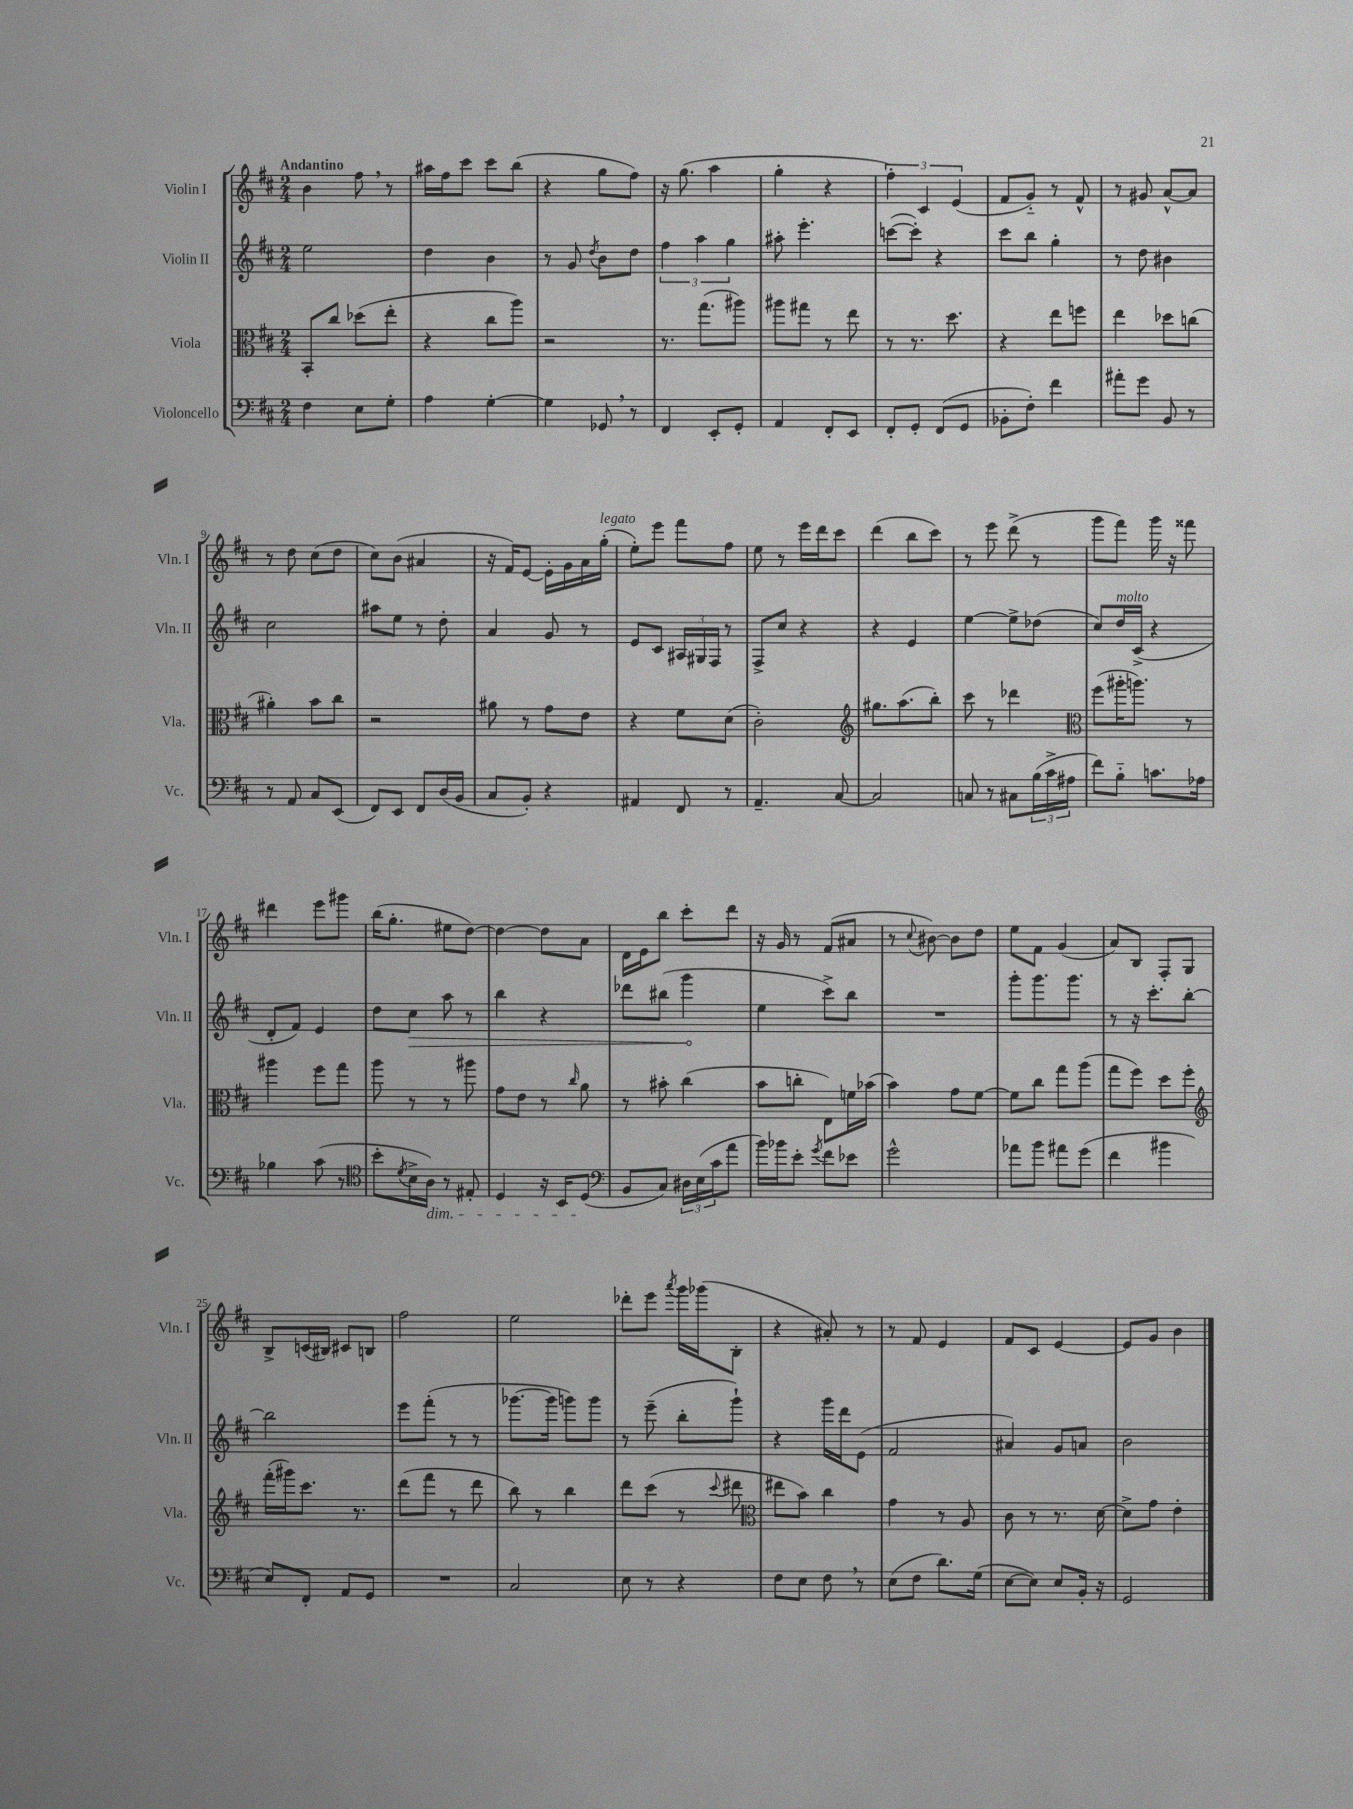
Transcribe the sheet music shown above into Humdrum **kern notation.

**kern	**kern	**kern	**dynam	**kern
*part4	*part3	*part2	*part2	*part1
*staff4	*staff3	*staff2	*staff2	*staff1
*I"Violoncello	*I"Viola	*I"Violin II	*	*I"Violin I
*I'Vc.	*I'Vla.	*I'Vln. II	*	*I'Vln. I
*clefF4	*clefC3	*clefG2	*	*clefG2
*k[f#c#]	*k[f#c#]	*k[f#c#]	*	*k[f#c#]
*M2/4	*M2/4	*M2/4	*	*M2/4
=1	=1	=1	=1	=1
!	!	!	!	!LO:TX:a:B:t=Andantino
4F#\	8BB'/L	2ee\	.	4b\
.	8cc#/J	.	.	.
8E\L	(8dd-X\L	.	.	8ff#,\
8G'\J	8ee'\J	.	.	8r
=2	=2	=2	=2	=2
4A\	4r	4dd\	.	16aa#X\LL
.	.	.	.	16ff#\J
.	.	.	.	8ccc#\J
[4G'\	8cc#\L	4b\	.	8ccc#\L
.	8aa\J)	.	.	(8bb\J
=3	=3	=3	=3	=3
4G\]	2r	8r	.	4r
.	.	8g/	.	.
.	.	8qdd/	.	.
8GG-X,/	.	8b\L	.	8gg\L
8r	.	8dd\J	.	8ff#\J)
=4	=4	=4	=4	=4
4FF#/	8.r	6ff#\	.	16r
.	.	.	.	(8.gg\
.	.	6aa\	.	.
.	(8.gg\L	.	.	.
8EE'/L	.	.	.	4aa\
.	.	6gg\	.	.
8GG'/J	8aa#X\J)	.	.	.
=5	=5	=5	=5	=5
4AA/	8aa#X\L	8aa#X'\	.	4gg'\
.	8gg#X\J	4.eee'\	.	.
8FF#'/L	8r	.	.	4r
8EE/J	8ee\	.	.	.
=6	=6	=6	=6	=6
8FF#'/L	8r	([8cccn\L	.	6ff#'\)
8GG'/J	8.r	8ccc'\J])	.	.
.	.	.	.	6c#/
(8FF#/L	.	4r	.	.
.	8.dd\	.	.	.
.	.	.	.	(6e/
8GG/J	.	.	.	.
=7	=7	=7	=7	=7
8BB-X'\L	4r	8ccc#\L	.	8f#/L
8F#'\J)	.	8bb\J	.	8g/J)
4f#\	8ee\L	4gg'\	.	8r
.	8ffn\J	.	.	8f#^^/
=8	=8	=8	=8	=8
8a#X'\L	4ee\	8r	.	8r
8g\J	.	8dd\	.	8g#X/
8BB/	8dd-X\L	4b#X\	.	[8a^^/L
8r	(8ccn\J	.	.	8a/J]
!!LO:LB:g=z
=9	=9	=9	=9	=9
8r	4a#X'\)	2cc#\	.	8r
8AA/	.	.	.	8dd\
8C#/L	8b\L	.	.	(8cc#\L
(8EE/J	8cc#\J	.	.	8dd\J
=10	=10	=10	=10	=10
8FF#/L)	2r	8aa#X\L	.	8cc#\L)
8EE/J	.	8ee\J	.	(8b\J
8FF#/L	.	8r	.	4a#X/
(16D/L	.	8dd'\	.	.
16BB/JJ	.	.	.	.
=11	=11	=11	=11	=11
8C#/L	8a#X\	4a/	.	16r
.	.	.	.	16f#/KL)
8BB'/J)	8r	.	.	[8e/J
4r	8g\L	8g/	.	16e'\LL]
.	.	.	.	16g\
.	8e\J	8r	.	16a\
!	!	!	!	!LO:TX:a:i:t=legato
.	.	.	.	(16gg'\JJ
=12	=12	=12	=12	=12
4AA#X/	4r	8e/L	.	8ee'\L)
.	.	8c#/J	.	8eee\J
8FF#/	8f#\L	24A#X/LL	.	8fff#\L
.	.	24G#X/	.	.
.	.	24F#/JJ	.	.
8r	(8d\J	8r	.	8ff#\J
=13	=13	=13	=13	=13
4.AA~/	2c#'\)	8F#^/L	.	8ee\
.	.	8cc#/J	.	8r
.	.	4r	.	16eee\LL
.	.	.	.	16ddd\J
[8C#/	.	.	.	8ccc#\J
=14	=14	=14	=14	=14
*	*clefG2	*	*	*
2C#/]	8.gg#X\L	4r	.	(4ddd\
.	(8.aa\	.	.	.
.	.	4e/	.	8bb\L
.	8bb'\J)	.	.	8ccc#\J)
=15	=15	=15	=15	=15
8Cn/	8ccc#\	[4ee\	.	8r
8r	8r	.	.	8eee\
8C#X\L	4ddd-X\	8ee^\L]	.	(8ddd^\
(24B\L	.	(8dd-X\J	.	8r
24c#^\	.	.	.	.
24A#X\JJ	.	.	.	.
=16	=16	=16	=16	=16
*	*clefC3	*	*	*
8f#\L)	(8ff#\L	8cc#/L)	.	8ggg\L
!	!	!LO:TX:a:i:t=molto	!	!
8B\J	16aa#X'\K	16dd/L	.	8fff#\J)
.	8.aan\J)	(16c#^/JJ	.	.
8.cn\L	.	4r	.	16ggg\
.	.	.	.	16r
.	8r	.	.	8fff##X\
16A-X\Jk	.	.	.	.
!!LO:LB:g=z
=17	=17	=17	=17	=17
4B-X\	4aa#X\	8d'/L	.	4ddd#X\
.	.	8f#/J)	.	.
(8c#\	8ff#\L	4e/	.	8eee\L
8r	8gg\J	.	.	8ggg#X\J
=18	=18	=18	=18	=18
*clefC4	*	*	*	*
8b'\L	8aa\	8dd\L	.	(16bb\KL
.	.	.	.	8.gg'\J
8qd/	.	.	.	.
!	!	!	!LO:HP:b	!
16B^\L	8r	8cc#\J	>	.
!LO:TX:b:i:t=dim.	!	!	!	!
16A\JJ)	.	.	.	.
8r	8r	8aa\	.	8ee#X\L
8E#X'/	8aa#X\	8r	.	[8dd\J)
=19	=19	=19	=19	=19
4D/	8g\L	4bb\	.	4dd\_
.	8e\J	.	.	.
16r	8r	4r	.	8dd\L]
16BB/KL	.	.	.	.
.	16qqcc#/	.	.	.
(8D/J	8a\	.	.	8a\J
=20	=20	=20	=20	=20
*clefF4	*	*	*	*
8BB/L	8r	8ddd-X\L	.	16d\LL
.	.	.	.	16e\J
8C#/J)	8b#X'\	(8bb#X\J	.	8bb\J
24D#X\LL	(4cc#\	4ggg\	.	8ccc#'\L
(24E\	.	.	.	.
24c#\J	.	.	.	.
8a\J	.	.	.	8ddd\J
.	.	.	]	.
=21	=21	=21	=21	=21
16b\LL)	8b\L	4ee\	.	16r
16b-X\J	.	.	.	16g/
8e'\J	8ccn'\J	.	.	8r
8qg/	.	.	.	.
8f#\L	8E\L)	8ccc#^\L)	.	(8f#/L
8e-X\J	16fn\L	8bb\J	.	8a#X/J
.	(16b-X\JJ	.	.	.
=22	=22	=22	=22	=22
2g^^\	4b\)	2r	.	8r
.	.	.	.	8qqcc#/
.	.	.	.	[8b#X\)
.	8g\L	.	.	8b#\L]
.	[8f#\J	.	.	8dd\J
=23	=23	=23	=23	=23
8a-X\L	8f#\L]	8ggg'\L	.	8ee\L
8b\J	8cc#\J	8.ggg\	.	8f#\J
8a#X\L	8gg\L	.	.	(4g/
.	.	8.ggg\J	.	.
(8g\J	(8aa\J	.	.	.
=24	=24	=24	=24	=24
4f#\	8gg\L	8r	.	8a/L)
.	8ff#\J)	16r	.	8B/J
.	.	8.ccc#'\L	.	.
4b#X\	8dd\L	.	.	8F#'/L
.	8ff#'\J	[8bb'\J	.	8G/J
!!LO:LB:g=z
=25	=25	=25	=25	=25
*	*clefG2	*	*	*
8E/L)	(16fff#'\LL	2bb\]	.	8B^/L
.	16ggg#X\J)	.	.	.
8FF#'/J	8.ccc#\J	.	.	(16cn/L
.	.	.	.	16B#X/JJ)
8AA/L	.	.	.	8c#X/L
.	8.r	.	.	.
8GG/J	.	.	.	8Bn/J
=26	=26	=26	=26	=26
2r	(8ddd\L	8eee\L	.	2ff#\
.	8fff#\J	(8fff#'\J	.	.
.	8r	8r	.	.
.	8ddd\	8r	.	.
=27	=27	=27	=27	=27
2C#/	8bb\)	[8.ggg-X\L	.	2ee\
.	8r	.	.	.
.	.	16ggg-\Jk]	.	.
.	4bb\	8gggn\L)	.	.
.	.	8ggg\J	.	.
=28	=28	=28	=28	=28
8E\	8ddd\L	8r	.	8ddd-X'\L
8r	(8ccc#\J	(8eee~\	.	8eee\J
.	.	.	.	8qaaa/
4r	8r	8bb'\L	.	16ggg\LL
.	.	.	.	(16ggg-X\J
.	8qqccc#/	.	.	.
.	8ddd#X\	8ggg`\J)	.	8B'\J
=29	=29	=29	=29	=29
*	*clefC3	*	*	*
8F#\L	8ee#X\L	4r	.	4r
8E\J	8b\J)	.	.	.
8F#,\	4cc#\	16ggg\LL	.	8a#X'/)
.	.	16ddd\J	.	.
8r	.	(8e\J	.	8r
=30	=30	=30	=30	=30
(8E\L	4g\	2f#/	.	8r
8F#\J	.	.	.	8f#/
8.d\L)	8r	.	.	4e/
.	8A/	.	.	.
(16G\Jk	.	.	.	.
=31	=31	=31	=31	=31
[8E\L	8c#\	4a#X/)	.	8f#/L
8E\J])	8r	.	.	8c#/J
8E/L	8.r	8g/L	.	[4e/
16BB'/Jk	.	8an/J	.	.
16r	[16d\	.	.	.
=32	=32	=32	=32	=32
2GG/	8d^\L]	2b\	.	8e/L]
.	8g\J	.	.	8g/J
.	4e'\	.	.	4b\
==	==	==	==	==
*-	*-	*-	*-	*-
